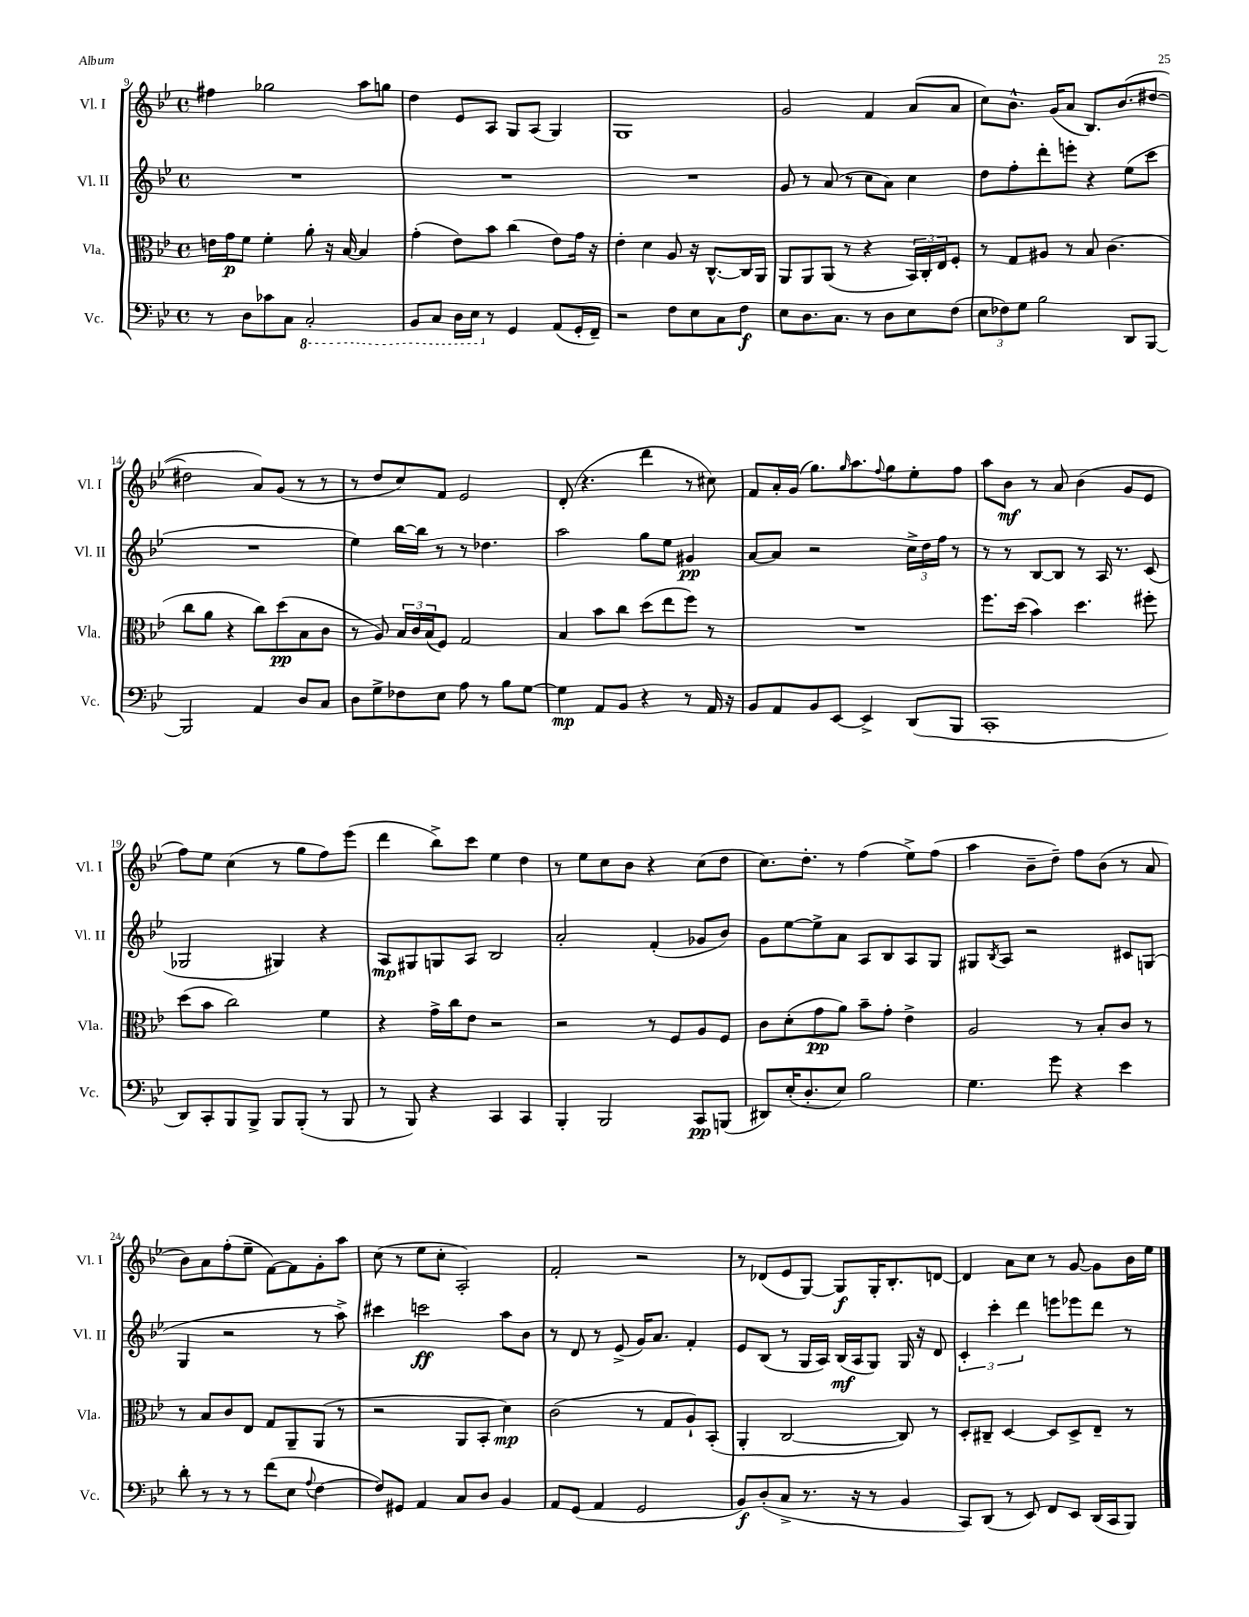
<<
\new StaffGroup <<
\new Staff = "s0" \with { instrumentName = "Vl. I" shortInstrumentName = "Vl. I" } {
    \clef treble \key bes \major \defaultTimeSignature \time 4/4
    fis''4 ges''2 a''8 g''8 |
    d''4 ees'8 a8 g8 a8( g4) |
    g1 |
    g'2 f'4 a'8( a'8 |
    c''8) bes'8.-^ g'16( a'8 bes8.) bes'8.( dis''8~ |
    dis''2 a'8) g'8( r8 r8 |
    r8 d''8 c''8) f'8 ees'2 |
    d'8-.( r4. d'''4 r8 cis''8) |
    f'8 a'16-. g'16( g''8.) \grace { g''16 } a''8. \appoggiatura { f''8 } g''8 ees''8-. f''8 |
    a''8 bes'8\mf r8 a'8 bes'4( g'8 ees'8 |
    f''8) ees''8 c''4( r8 g''8 f''8) ees'''8( |
    d'''4 bes''8->) c'''8 ees''4 d''4 |
    r8 ees''8 c''8 bes'8 r4 c''8( d''8 |
    c''8.) d''8.-. r8 f''4( ees''8->) f''8( |
    a''4 bes'8-- d''8--) f''8 bes'8( r8 a'8 |
    bes'8) a'8 f''8-.( ees''8-- f'8~) f'8 g'8-. a''8 |
    c''8( r8 ees''8 c''8-. a2-.) |
    f'2-. r2 |
    r8 des'8( ees'8 g8~) g8\f g16-. bes8.-. d'8~ |
    d'4 a'8 c''8 r8 g'8~ g'8 bes'16 ees''16 \bar "|." |
}
\new Staff = "s1" \with { instrumentName = "Vl. II" shortInstrumentName = "Vl. II" } {
    \clef treble \key bes \major \defaultTimeSignature \time 4/4
    R1 |
    R1 |
    R1 |
    g'8 r8 a'8( r8 c''8 a'8) c''4 |
    d''8 f''8-. d'''8-. e'''8-. r4 ees''8( c'''8 |
    R1 |
    ees''4) bes''16~ bes''16 r8 r8 des''4. |
    a''2 g''8 ees''8 gis'4\pp |
    a'8~ a'8 r2 \tuplet 3/2 { c''16-> d''16 f''16 } r8 |
    r8 r8 bes8~ bes8 r8 a16 r8. c'8( |
    ges2 gis4) r4 |
    a8\mp gis8 g8 a8 bes2 |
    a'2-. f'4-.( ges'8 bes'8) |
    g'8 ees''8~ ees''8-> a'8 a8 bes8 a8 g8 |
    gis8 \acciaccatura { bes8 } a8 r2 cis'8 g8( |
    g4 r2 r8 a''8->) |
    cis'''4 c'''2\ff a''8 bes'8 |
    r8 d'8 r8 ees'8->( g'16) a'8. f'4-. |
    ees'8 bes8( r8 g16 a16) bes16\mf( a16 g8) g16 r16 d'8 |
    \tuplet 3/2 { c'4-. c'''4-. d'''4 } e'''8 ees'''8 d'''8 r8 \bar "|." |
}
\new Staff = "s2" \with { instrumentName = "Vla." shortInstrumentName = "Vla." } {
    \clef alto \key bes \major \defaultTimeSignature \time 4/4
    e'16 g'16\p f'8 f'4-. a'8-. r16 bes16~ bes4 |
    g'4-.( ees'8) bes'8 c''4( ees'8) g'16 r16 |
    ees'4-. d'4 a8 r16 c8.~-^ c16 a,16 |
    a,8 a,8 a,8( r8 r4 \tuplet 3/2 { bes,16) c16-. ees16 } f8-. |
    r8 g8 ais8 r8 bes8 c'4.( |
    c''8 a'8 r4 c''8) d''8\pp( bes8 c'8 |
    r8 a8) \tuplet 3/2 { bes16 c'16 bes16( } f8) g2 |
    bes4 bes'8 c''8 d''8( ees''8 f''8) r8 |
    R1 |
    f''8. d''16( bes'4) d''4. fis''8-. |
    d''8( bes'8 c''2) f'4 |
    r4 g'16-> c''16 ees'8 r2 |
    r2 r8 f8 a8 f8 |
    c'8 d'8-.( g'8\pp a'8) bes'8-- g'8-. ees'4-> |
    a2 r8 bes8-. c'8 r8 |
    r8 bes8 c'8 ees8 g8 a,8-- a,8( r8 |
    r2 a,8 bes,8-. d'4\mp) |
    c'2( r8 g8 a8-!) bes,8-.( |
    a,4-. c2~ c8) r8 |
    d8-. cis8-- d4~ d8 d8-> ees8-- r8 \bar "|." |
}
\new Staff = "s3" \with { instrumentName = "Vc." shortInstrumentName = "Vc." } {
    \clef bass \key bes \major \defaultTimeSignature \time 4/4
    r8 d8 ces'8 c8 \ottava #-1 c,2-. |
    bes,,8 c,8 d,16 ees,16 \ottava #0 r8 g,4 a,8( g,16-. f,16--) |
    r2 f8 ees8 c8 f8\f |
    ees8 d8. c8. r8 d8 ees8 f8( |
    \tuplet 3/2 { ees8 fes8) g8 } bes2 d,8 bes,,8~ |
    bes,,2 a,4 d8 c8 |
    d8 g8-> fes8 ees8 a8 r8 bes8 g8~ |
    g4\mp a,8 bes,8 r4 r8 a,16 r16 |
    bes,8 a,8 bes,8 ees,8~ ees,4-> d,8( bes,,8 |
    c,1-. |
    d,8) c,8-. bes,,8 bes,,8-> bes,,8 bes,,8-.( r8 bes,,8 |
    r8 bes,,8) r4 c,4 c,4 |
    bes,,4-. bes,,2 c,8\pp b,,8( |
    dis,8) ees16-.( d8.-. ees8) bes2 |
    g4. g'8 r4 ees'4 |
    d'8-. r8 r8 r8 f'8( ees8 \appoggiatura { a8 } f4~ |
    f8) gis,8 a,4 c8 d8 bes,4 |
    a,8 g,8( a,4 g,2 |
    bes,8\f) d8-.( c8-> r8. r16 r8 bes,4 |
    c,8) d,8( r8 ees,8) f,8 ees,8 d,16( c,16 bes,,8) \bar "|." |
}
>>
>>
\layout { \context { \Score currentBarNumber = #9 } }
